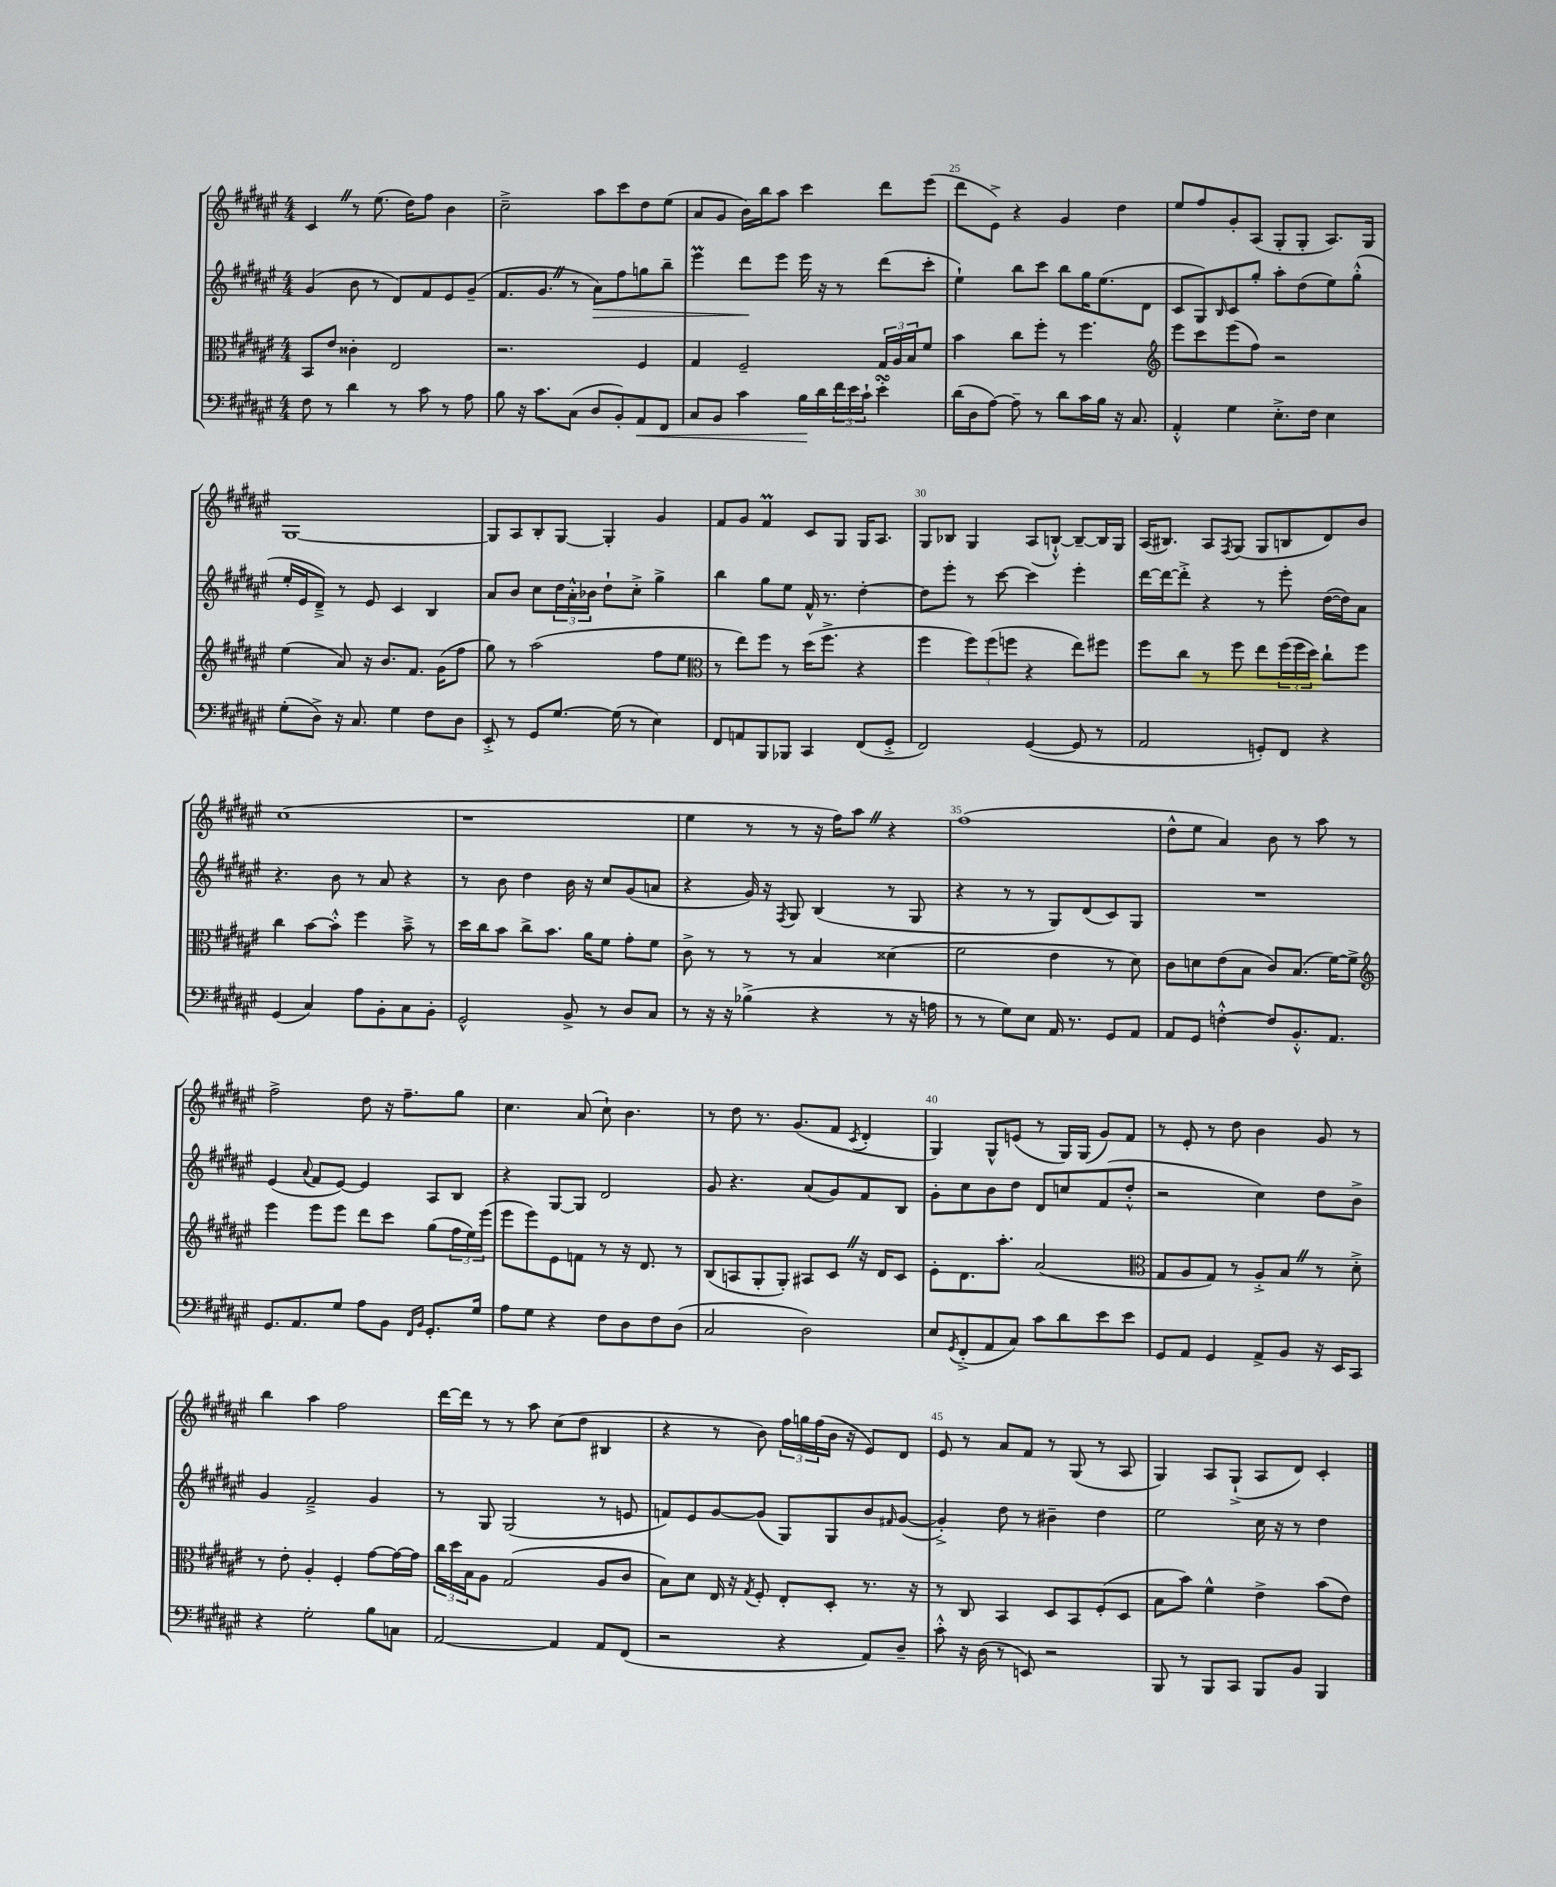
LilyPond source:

<<
\new StaffGroup <<
\new Staff = "s0" {
    \clef treble \key fis \major \numericTimeSignature \time 4/4
    cis'4 \once \override BreathingSign.text = \markup { \musicglyph "scripts.caesura.straight" } \breathe r8 eis''8.( dis''16) fis''8 b'4 |
    cis''2---> ais''8 cis'''8 dis''8 eis''8( |
    ais'8 gis'8 b'16) b''16 ais''8 cis'''4 dis'''8 eis'''8( |
    dis'''8 eis'8->) r4 gis'4 dis''4 |
    eis''8 fis''8 gis'8-. ais8( gis8-. gis8-. ais8.) gis16 |
    gis1~ |
    gis8 ais8 b8-. gis8~ gis4-. gis'4 |
    fis'8 gis'8 fis'4\prall cis'8 gis8 gis16 ais8. |
    gis8 bes8 gis4 ais8( b8~-!-^) b8~-- b16 gis16 |
    ais16( bis8.) ais8 \acciaccatura { fis8 } gis8( gis8 b8 dis'8) b'8 |
    cis''1( |
    r1 |
    eis''4 r8 r8 r16 fis''16) ais''8 \once \override BreathingSign.text = \markup { \musicglyph "scripts.caesura.straight" } \breathe r4 |
    fis''1( |
    dis''8-^ eis''8 ais'4) b'8 r8 ais''8 r8 |
    fis''2-> dis''8 r16 fis''8.-- gis''8 |
    cis''4. ais'8( cis''8-!) b'4. |
    r8 dis''8 r8. gis'8.( fis'8 \acciaccatura { cis'8 } dis'4-. |
    gis4) gis8-^ e'8( r8 gis16) gis16( gis'8) fis'8 |
    r8 eis'8-. r8 dis''8 b'4 gis'8 r8 |
    b''4 ais''4 fis''2 |
    dis'''16~ dis'''16 r8 r8 ais''8 cis''8( dis''8 bis4 |
    r4 r8 b'8) \tuplet 3/2 { fis''16 g''16 fis''16( } b'16 r16 eis'8) dis'8 |
    eis'8 r8 ais'8 fis'8 r8 gis8( r8 ais8 |
    gis4) ais8 gis8-!->( ais8 dis'8) cis'4-. \bar "|." |
}
\new Staff = "s1" {
    \clef treble \key fis \major \numericTimeSignature \time 4/4
    gis'4( b'8 r8 dis'8) fis'8 eis'8 gis'8--( |
    fis'8. gis'8. \once \override BreathingSign.text = \markup { \musicglyph "scripts.caesura.straight" } \breathe r8 ais'8\>) fis''8 g''8 b''8-- |
    eis'''4\prall dis'''8\! eis'''8 eis'''16 r16 r8 dis'''8( cis'''8-. |
    eis''4-!) b''8 cis'''8 b''8 gis''16 eis''8.( dis'8 |
    cis'8 gis8) \grace { b16 } cis'8 gis''8-. ais''8-. dis''8( eis''8) gis''8-.-^( |
    eis''16-. eis'16 dis'8--->) r8 eis'8 cis'4 b4 |
    ais'8 b'8 cis''8 \tuplet 3/2 { dis''16 ais'16-.-^ bes'16 } dis''8-! cis''8-.-> gis''4-> |
    b''4 gis''8 eis''8 fis'16-^ r8. dis''4~-. |
    dis''8 eis'''8-. r8 cis'''8~ cis'''4 eis'''4-. |
    dis'''16~ dis'''16~ dis'''8-.-> r4 r8 eis'''8-. dis''16~( dis''16) ais'8 |
    r4. b'8 r8 ais'8 r4 |
    r8 b'8 dis''4 b'16 r16 cis''8 gis'8( a'8 |
    r4 gis'16) r16 \acciaccatura { fis8 } gis8 b4( r8 gis8 |
    r4 r8 r8 gis8) dis'8( cis'8) gis8 |
    R1 |
    eis'4( \appoggiatura { ais'8 } fis'8 eis'8~) eis'4 ais8 b8 |
    r4 gis8~ gis8 dis'2 |
    gis'8 r4. ais'8( gis'8) fis'8 b8 |
    gis'8-. cis''8 b'8 dis''8 dis'8 c''8 fis'8( dis''8-.-^ |
    r2 cis''4) dis''8 b'8-> |
    gis'4 fis'2---> gis'4 |
    r8 gis8 gis2( r8 e'8 |
    f'8) eis'8 gis'8~ gis'8( gis8) gis8 b'8 \grace { fis'16 } gis'8~( |
    gis'4-.->) dis''8 r8 bis'4-- dis''4 |
    eis''2 cis''16 r16 r8 dis''4 \bar "|." |
}
\new Staff = "s2" {
    \clef alto \key fis \major \numericTimeSignature \time 4/4
    b,8 eis'8 cisis'4-. eis2 |
    r2. fis4 |
    gis4 fis2-- \tuplet 3/2 { gis16 ais16 b16 } fis'8 |
    b'4 cis''8 fis''8-. r8 fis''4. |
    \clef treble eis'''8 cis'''8 eis'''8( fis''8) r2 |
    eis''4( ais'8) r16 b'8. fis'8. gis'16( fis''8 |
    gis''8) r8 ais''2( fis''8 eis''8 |
    \clef alto r8 eis''8) fis''8 r8 dis''16( fis''8.-> r4 |
    fis''4 \tuplet 3/2 { fis''8) fis''8( f''8 } r4 eis''8) fis''8 |
    fis''8 cis''8 r8 fis''8 eis''8 \tuplet 3/2 { fis''16( fis''16 dis''16) } cis''8-! fis''8 |
    cis''4 b'8~ b'8-.-^ fis''4 b'8---> r8 |
    dis''16 cis''16 b'8 cis''8-> b'8. ais'16 fis'8 gis'8-. fis'8 |
    cis'8-> r8 r8 r8 b4 disis'4( |
    fis'2 eis'4 r8 dis'8) |
    cis'8 d'8 eis'8( b8 cis'8) b8.( fis'16~) fis'8-> |
    \clef treble eis'''4 eis'''8 eis'''8 dis'''8 cis'''8 gis''8( \tuplet 3/2 { fis''16 eis''16) eis'''16( } |
    eis'''8 eis'''8) eis'8 f'8 r8 r16 dis'8. r8 |
    b8( a8 gis8-. gis8-.) ais8 cis'8 \once \override BreathingSign.text = \markup { \musicglyph "scripts.caesura.straight" } \breathe r16 dis'16 cis'8 |
    eis'8-. dis'8. ais''8.-. ais'2( |
    \clef alto gis8 ais8 gis8) r8 ais8-.-> b8 \once \override BreathingSign.text = \markup { \musicglyph "scripts.caesura.straight" } \breathe r8 dis'8-.-> |
    r8 eis'8-. ais4-. fis4-. gis'8~ gis'16~ gis'16 |
    \tuplet 3/2 { cis''16 dis''16 b16 } ais8 gis2( ais8 cis'8 |
    b8) dis'8 eis16 r16 \acciaccatura { gis8 } fis8-. eis8-. dis8-. r8. r16 |
    r8 cis8 b,4 dis8 b,8 fis8-.( dis8 |
    b8 b'8) fis'4-^ eis'4-> b'8( eis'8) \bar "|." |
}
\new Staff = "s3" {
    \clef bass \key fis \major \numericTimeSignature \time 4/4
    fis8 r8 dis'4 r8 cis'8 r8 ais8 |
    b8 r16 cis'8. cis8( dis8 b,8-.) ais,8\< fis,8 |
    cis8 b,8 cis'4 b16\! dis'16 \tuplet 3/2 { fis'16 eis'16 cis'16-! } eis'4-.\turn |
    dis'16( dis16 ais8~) ais8-- r8 dis'8 cis'16 b16 r16 cis8. |
    ais,4-.-^ gis4 eis8.-.-> fis16 eis4 |
    gis8-.( dis8->) r16 cis8. gis4 fis8 dis8 |
    eis,8-.-> r8 gis,8 gis8.~ gis16( r8 eis4) |
    fis,8 a,8 b,,8 bes,,8 cis,4 fis,8( gis,8-.-> |
    fis,2) gis,4~( gis,8 r8 |
    ais,2 g,8-.) fis,8 r4 |
    gis,4( cis4) ais8 b,8-. cis8 b,8-. |
    gis,2-^ b,8-> r8 dis8 cis8 |
    r8 r16 r16 bes4->( r4 r8 r16 a16 |
    r8 r8 gis8) eis8 ais,16 r8. gis,8 ais,8 |
    ais,8 gis,8 f4~-.-^ f8 b,8.-.-^ ais,8. |
    gis,8. ais,8. gis8 ais8 b,8 \grace { fis,16 b,16 } gis,8.-. gis16 |
    ais8 gis8 r4 fis8 dis8 fis8 dis8( |
    cis2 dis2) |
    eis8 \acciaccatura { gis,8 } fis,8-.->( ais,8 cis8) cis'8 dis'8 eis'8 eis'8 |
    gis,8 ais,8 gis,4 ais,8-> b,8 r16 eis,16 cis,8 |
    r4 gis2-. b8 c8 |
    ais,2~ ais,4 ais,8 fis,8( |
    r2 r4 ais,8) dis8-- |
    cis'8-.-^ r16 dis16( r8 e,8) r2 |
    b,,8 r8 b,,8 cis,8 b,,8 b,8 b,,4 \bar "|." |
}
>>
>>
\layout { \context { \Score currentBarNumber = #22 \override BarNumber.break-visibility = ##(#f #t #t) barNumberVisibility = #(every-nth-bar-number-visible 5) } }
